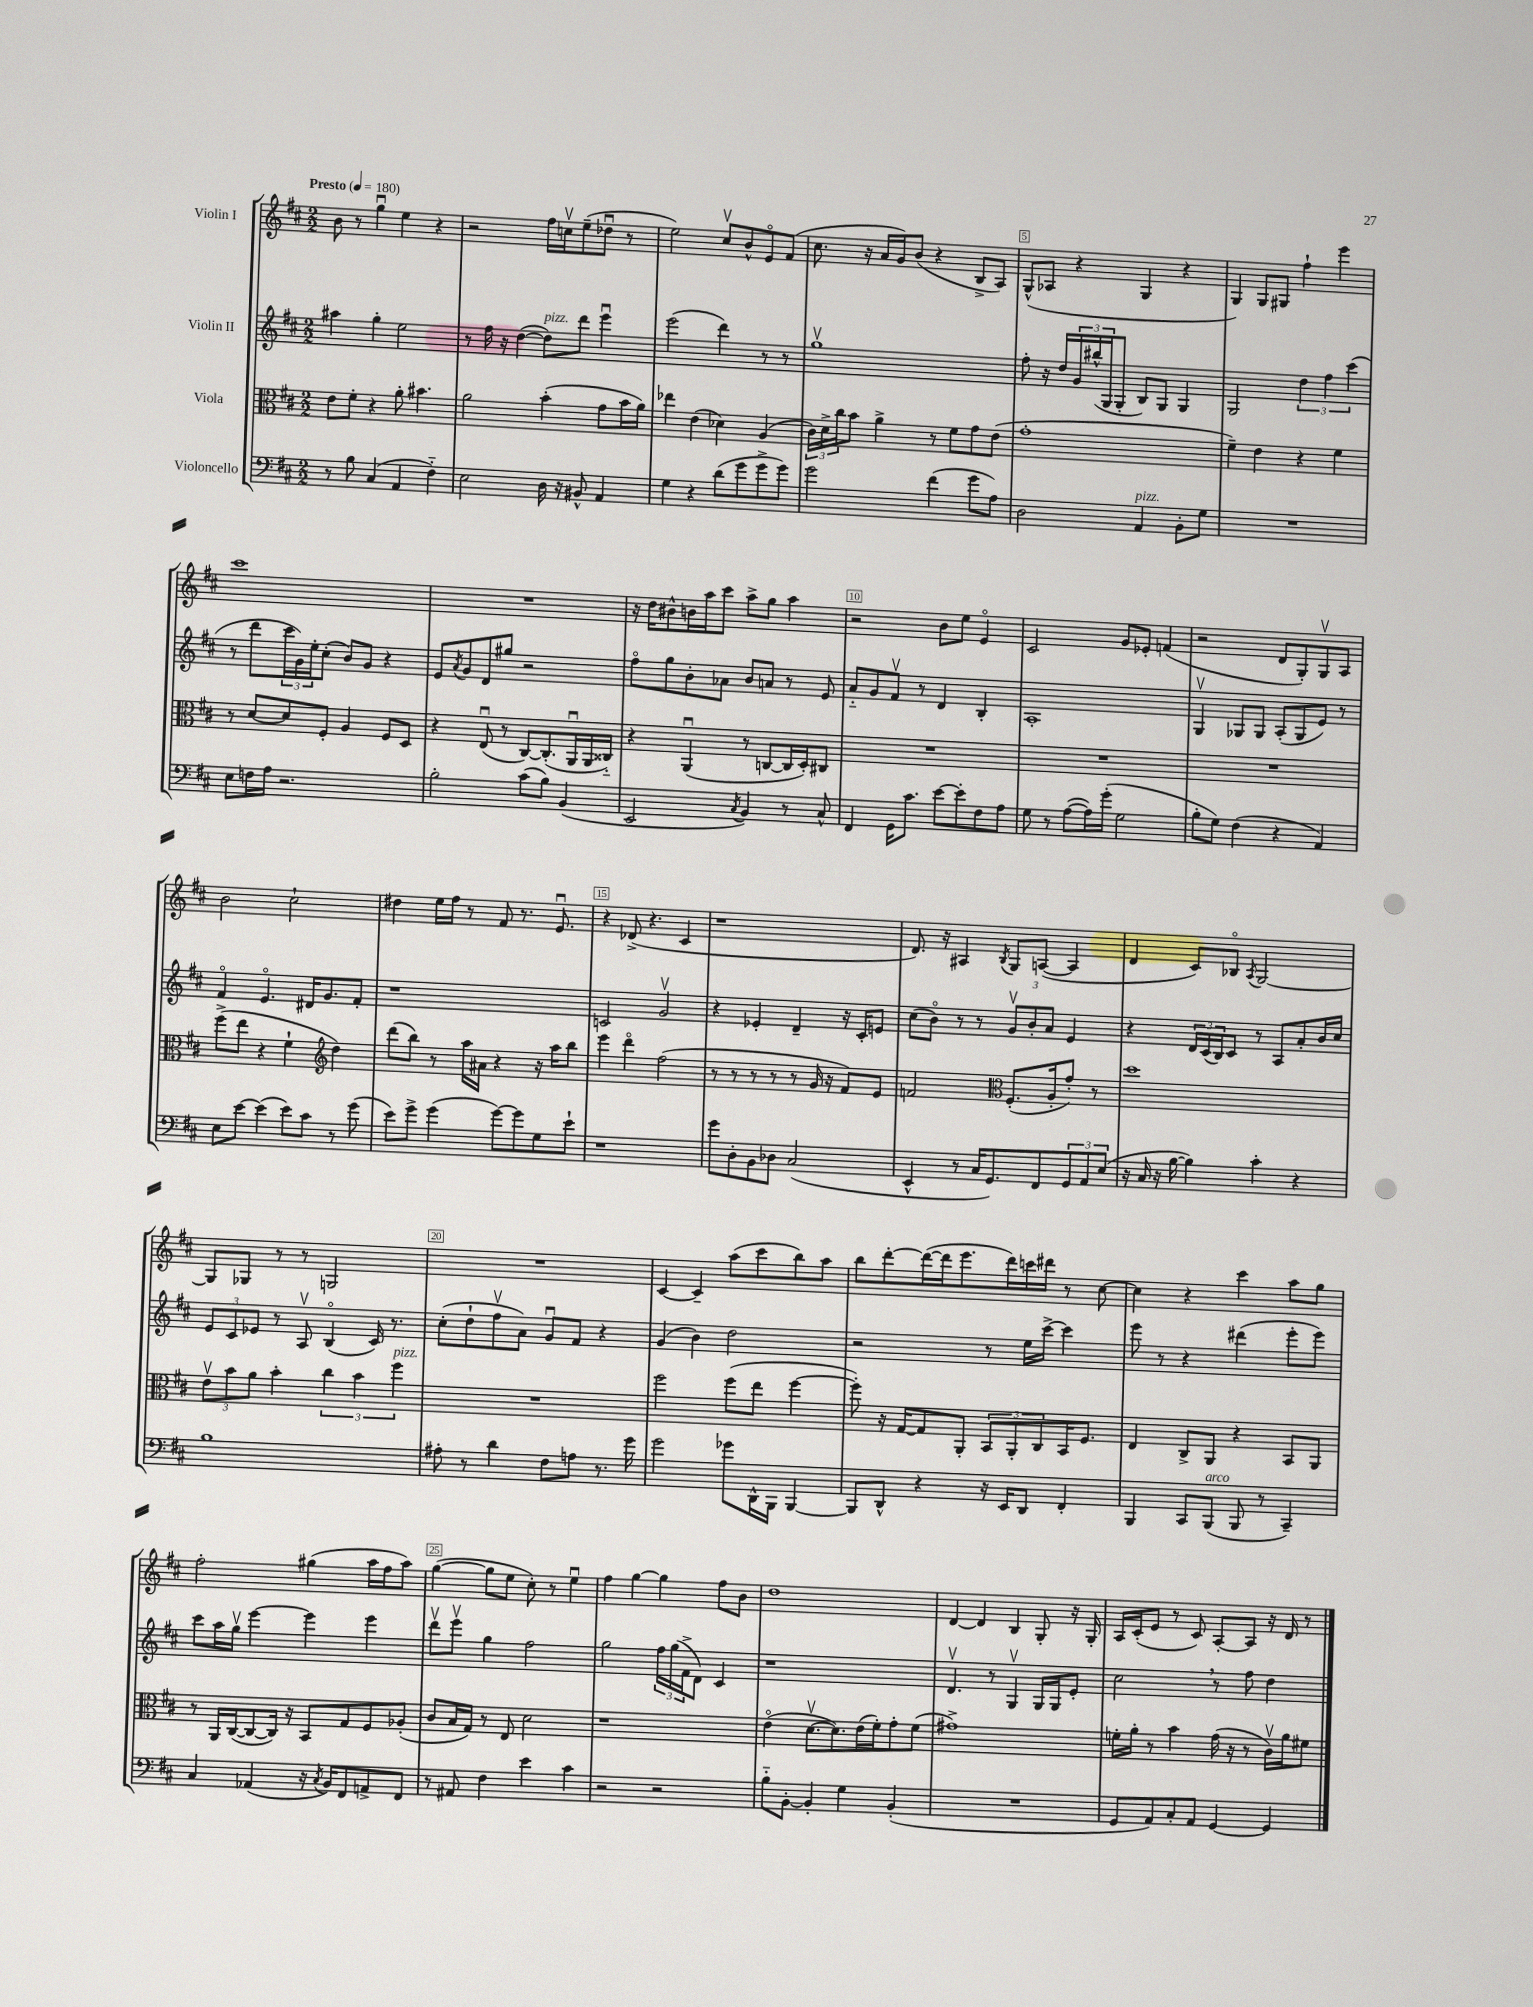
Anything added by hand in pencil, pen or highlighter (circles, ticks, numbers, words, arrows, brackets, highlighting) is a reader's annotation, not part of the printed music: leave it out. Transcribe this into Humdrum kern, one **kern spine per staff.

**kern	**kern	**kern	**kern
*part4	*part3	*part2	*part1
*staff4	*staff3	*staff2	*staff1
*I"Violoncello	*I"Viola	*I"Violin II	*I"Violin I
*clefF4	*clefC3	*clefG2	*clefG2
*k[f#c#]	*k[f#c#]	*k[f#c#]	*k[f#c#]
*M2/2	*M2/2	*M2/2	*M2/2
*MM180	*MM180	*MM180	*MM180
=1	=1	=1	=1
!	!	!	!LO:TX:a:B:t=Presto
8r	8e\L	4aa#X\	8b\
8B\	8f#'\J	.	8r
(4C#/	4r	4gg'\	4ggu\
4AA/	8a'\	2ee\	4ee\
.	4.b#X\	.	.
4F#\)	.	.	4r
=2	=2	=2	=2
2E\	2a\	8r	2r
.	.	16ff#\	.
.	.	16r	.
.	.	([4dd\	.
!	!	!LO:TX:a:i:t=pizz.	!
16D\	(4b'\	8dd\L])	16ff#\LL
16r	.	.	16ccnv\J
8BB#X^^/	.	8ddd\J	(8ee~\
4AA/	8g\L	4eeeu\	8dd-Xu\J
.	16b\L	.	8r
.	16a\JJ)	.	.
=3	=3	=3	=3
4G\	4ee-X\	(2eee\	2ee\)
4r	(4e\	.	.
(8d\L	4d-X\)	4ddd\)	8cc#v/L
8g\	.	.	8b^^/
8g^\	(4A/	8r	8e/
8g\J)	.	8r	(8f#/J
=4	=4	=4	=4
2g\	24c#\LL)	1ggv	8.cc#\
.	24d^\	.	.
.	24cc#\J	.	.
.	8b\J	.	.
.	.	.	16r
.	4a^\	.	16a/LL
.	.	.	16g/J)
.	.	.	(8b/J
(4f#\	8r	.	4r
.	8f#\L	.	.
8g\L	8g\	.	8B^/L
8A\J)	(8e\J	.	8A/J)
=5	=5	=5	=5
2D\	1g'	8ff#'\	(8G^^/L
.	.	16r	8A-X/J
.	.	16dd/LL	.
.	.	24g/	4r
.	.	(24bb#X^^/	.
.	.	24G/J	.
.	.	8G'/J	.
!LO:TX:a:i:t=pizz.	!	!	!
4AA/	.	8B/L)	4G/
.	.	8G/J	.
8BB'\L	.	4G/	4r
8G\J	.	.	.
=6	=6	=6	=6
1r	4f#~\)	2G/	4G/)
.	4e\	.	8G/L
.	.	.	8G#X/J
.	4r	6dd\	4ff#`\
.	.	6ff#\	.
.	4f#\	.	4eee\
.	.	(6ccc#\	.
!!LO:LB:g=z
=7	=7	=7	=7
8E\L	8r	8r	1ccc#
16Fn\L	[8d/L	8ddd\L	.
16A\JJ	.	.	.
2.r	8d/]	24ccc#\L	.
.	.	24g\)	.
.	.	24ee'\J	.
.	8F#'/J	(8cc#'\J	.
.	4A/	8b/L)	.
.	.	8g/J	.
.	8F#/L	4r	.
.	8D/J	.	.
=8	=8	=8	=8
2B'\	4r	8e/L	1r
.	.	8qa/	.
.	.	8g/	.
.	(8Eu/	8d/	.
.	8r	8gg#X/J	.
(8c#\L	[8C#/L)	2r	.
8B\J)	(8.C#'/]	.	.
(4BB/	.	.	.
.	16AAu/L	.	.
.	16AA/	.	.
.	16C##X/JJ)	.	.
=9	=9	=9	=9
2EE/	4r	8ff#\L	16r
.	.	.	16dd\KL
.	.	8gg\	8b#X^^\
.	(4AAu/	8b'\	16bn\L
.	.	.	16aa\J
.	.	8a-X\J	8ccc#\J
8qC#/	.	.	.
4BB/)	8r	8b/L	8aa^\L
.	[8Cn/L	8an/J	8gg\J
8r	16C/L]	8r	4aa\
.	16D'/J)	.	.
8C#^^/	8C#X/J	8e/	.
=10	=10	=10	=10
4FF#/	1r	8a/L	2r
.	.	8g/	.
16GG\KL	.	8f#v/J	.
8.c#\J	.	.	.
.	.	8r	.
[8e\L	.	4d/	8b\L
8e'\]	.	.	8ee\J
8F#\	.	4B'/	4e/
8A\J	.	.	.
=11	=11	=11	=11
8G\	1r	1A'	2c#/
8r	.	.	.
([8A\L	.	.	.
16A\L])	.	.	.
(16g'\JJ	.	.	.
2G\	.	.	8g/L
.	.	.	8e-X'/J
.	.	.	(4fn/
=12	=12	=12	=12
8B'\L	1r	4Gv/	2r
8G\J)	.	.	.
(4F#\	.	8G-X/L	.
.	.	8G-/J	.
4r	.	(8A'/L	8d/L
.	.	8G-/	8G'/)
4AA/)	.	8e/J)	8Gv/
.	.	8r	8A/J
!!LO:LB:g=z
=13	=13	=13	=13
8E\L	(8ff#^\L	4f#/	2b\
[8e\J	8ee\J	.	.
(4e\]	4r	4.e/	.
8e\L)	4f#`\	.	2cc#`\
8c#\J	.	16d#X/KL	.
.	.	8.g/	.
*	*clefG2	*	*
8r	4dd\)	.	.
(8g\	.	8f#'/J	.
=14	=14	=14	=14
8e\L)	(8ddd\L	1r	4dd#X\
8g^\J	8bb\J)	.	.
(4g\	8r	.	16ee\LL
.	.	.	16ff#\JJ
.	16aa\LL	.	8r
.	16a#X\JJ	.	.
[8g\L)	4r	.	8f#/
8g\]	.	.	8.r
8G\	16r	.	.
.	16aa\KL	.	8.eu/
8e`\J	8bb\J	.	.
=15	=15	=15	=15
1r	4eee\	2cn/	4r
.	4ddd\	.	(8d-X^/
.	.	.	4.r
.	(2ff#\	2gv/	.
.	.	.	4c#/
=16	=16	=16	=16
8g\L	8r	4r	1r
8D'\	8r	.	.
8BB\	8r	4e-X'/	.
8D-X\J	8r	.	.
(2C#/	8r	4d~/	.
.	16g/	.	.
.	16r	.	.
.	8f#/L)	16r	.
.	.	16c#'/KL	.
.	8e/J	8en/J	.
=17	=17	=17	=17
4EE^^/	2fn/	(8cc#\L	8.d/)
.	.	8b\J)	.
.	.	.	16r
8r	.	8r	4A#X/
16C#/KL	.	8r	.
8.GG/)	.	.	.
*	*clefC3	*	*
.	.	.	8qB/
.	(8.F#'/L	12gv/L	8G/L
.	.	12b'/	.
8FF#/	.	.	([8An/J
.	.	12a/J	.
.	16A'/k	.	.
12GG/	8g'/J)	4e/	4A/]
12AA/	.	.	.
.	8r	.	.
(12E/J	.	.	.
=18	=18	=18	=18
16r	1dd	4r	4d/
16C#/	.	.	.
16r	.	.	.
[16B\	.	.	.
4B\])	.	24d/LL	8c#/L)
.	.	(24c#/	.
.	.	24B/J)	.
.	.	8c#/J	8B-X/J
.	.	.	8qA/
4c#'\	.	8r	[2G/
.	.	8A/L	.
4r	.	8a'/	.
.	.	16b/L	.
.	.	16cc#/JJ	.
!!LO:LB:g=z
=19	=19	=19	=19
1B	12ev\L	12e/L	8G/L]
.	12b\	12c#/	.
.	.	.	8G-X/J
.	12a\J	12e-X/J	.
.	4b'\	8r	8r
.	.	8Av/	8r
.	6cc#\	(4B/	2Gn/
.	6b\	.	.
.	.	16c#/)	.
.	.	8.r	.
!	!LO:TX:a:i:t=pizz.	!	!
.	6ff#\	.	.
=20	=20	=20	=20
8A#X'\	1r	(8cc#'\L	1r
8r	.	8dd`\	.
4d\	.	8ff#v\	.
.	.	8a\J)	.
8F#\L	.	8gu/L	.
8An\J	.	8f#/J	.
8.r	.	4r	.
16g\	.	.	.
=21	=21	=21	=21
2g\	2ff#\	(4g/	[4c#/
.	.	4b\)	4c#~/]
8g-X\L	(8ff#\L	2dd\	(8aa\L
16DD^^\L	8ee\J	.	8ccc#\
16BBB\JJ	.	.	.
[4BBB/	[4ff#\	.	8bb\)
.	.	.	8aa\J
=22	=22	=22	=22
8BBB/L]	8ff#'\])	2r	8bb\L
8DD^^/J	16r	.	[8ddd'\
.	[16G/KL	.	.
4r	8G/]	.	(16ddd\L_
.	.	.	16ddd\J]
.	8AA'/J	.	8.eee\
16r	12BB/L	8r	.
16EE/KL	.	.	16ddd\L)
.	12AA'/	.	.
8DD/J	.	16ee\LL	16cccn\
.	12C#/	.	.
.	.	[16ccc#^\JJ	16ddd#X\JJ
4FF#'/	16BB/K	4ccc#\]	8r
.	8.F#/J	.	.
.	.	.	[8cc#\
=23	=23	=23	=23
4BBB/	4E/	8eee\	4cc#\]
.	.	8r	.
8CC#/L	8C#^/L	4r	4r
!LO:TX:a:i:t=arco	!	!	!
(8BBB/J	8AA/J	.	.
8BBB/	4r	(4ddd#X\	4ccc#\
8r	.	.	.
4CC#~/)	8BB/L	8eee'\L	8aa\L
.	8AA/J	8eee\J)	8gg\J
!!LO:LB:g=z
=24	=24	=24	=24
4C#/	8r	8ccc#\L	2ff#'\
.	16AA/LL	16aa\L	.
.	([16C#/J	16ggv\JJ	.
(4AA-X/	8C#/_	[4eee\	.
.	16C#/Jk])	.	.
.	16r	.	.
16r	8BB/L	4eee\]	(4gg#X\
8qC#/	.	.	.
16BB/KL)	.	.	.
8FF#/	8G/	.	.
8AAn^/	8F#/	4eee\	16aa\LL
.	.	.	16ff#\J
8FF#/J	(8A-X'/J	.	8aa\J)
=25	=25	=25	=25
8r	8c#/L	8dddv\L	([4gg\
8AA#X/	16B/L	8eeev\J	.
.	16G/JJ)	.	.
4F#\	8r	4gg\	8gg\L]
.	8E/	.	8ee\J
4e\	2d\	2ff#\	8cc#'\)
.	.	.	8r
4c#\	.	.	4eeu\
=26	=26	=26	=26
2r	1r	2gg\	4ff#\
.	.	.	[4gg\
2r	.	24ff#\LL	4gg\]
.	.	(24gg\	.
.	.	24f#^\J	.
.	.	8d\J)	.
.	.	4c#/	8ff#\L
.	.	.	8b\J
=27	=27	=27	=27
8B\L	(4e\	1r	1dd
[8BB'\J	.	.	.
4BB'/]	[8.dv\L	.	.
.	8.d\])	.	.
4G\	.	.	.
.	(16e\L	.	.
.	16f#'\J)	.	.
(4BB'/	8g'\	.	.
.	(8f#\J	.	.
=28	=28	=28	=28
1r	1g#X^)	4.dv/	[4d/
.	.	.	4d/]
.	.	8r	.
.	.	4Gv/	4B/
.	.	16G/LL	8G'/
.	.	16G/J	.
.	.	8e'/J	16r
.	.	.	16G'/
=29	=29	=29	=29
8GG/L	16fn'\LL	2cc#,\	16A/LL
.	16a'\JJ	.	(16c#'/J
8AA/)	8r	.	8e/J
8C#'/	4b\	.	8r
8AA/J	.	.	8c#/)
[4GG/	(16g\	8r	[8A'/L
.	16r	.	.
.	8r	8ff#\	8A/J]
4GG/]	16c#v\LL)	4dd\	16r
.	16a\J	.	16d/
.	8f#X\J	.	8r
==	==	==	==
*-	*-	*-	*-
